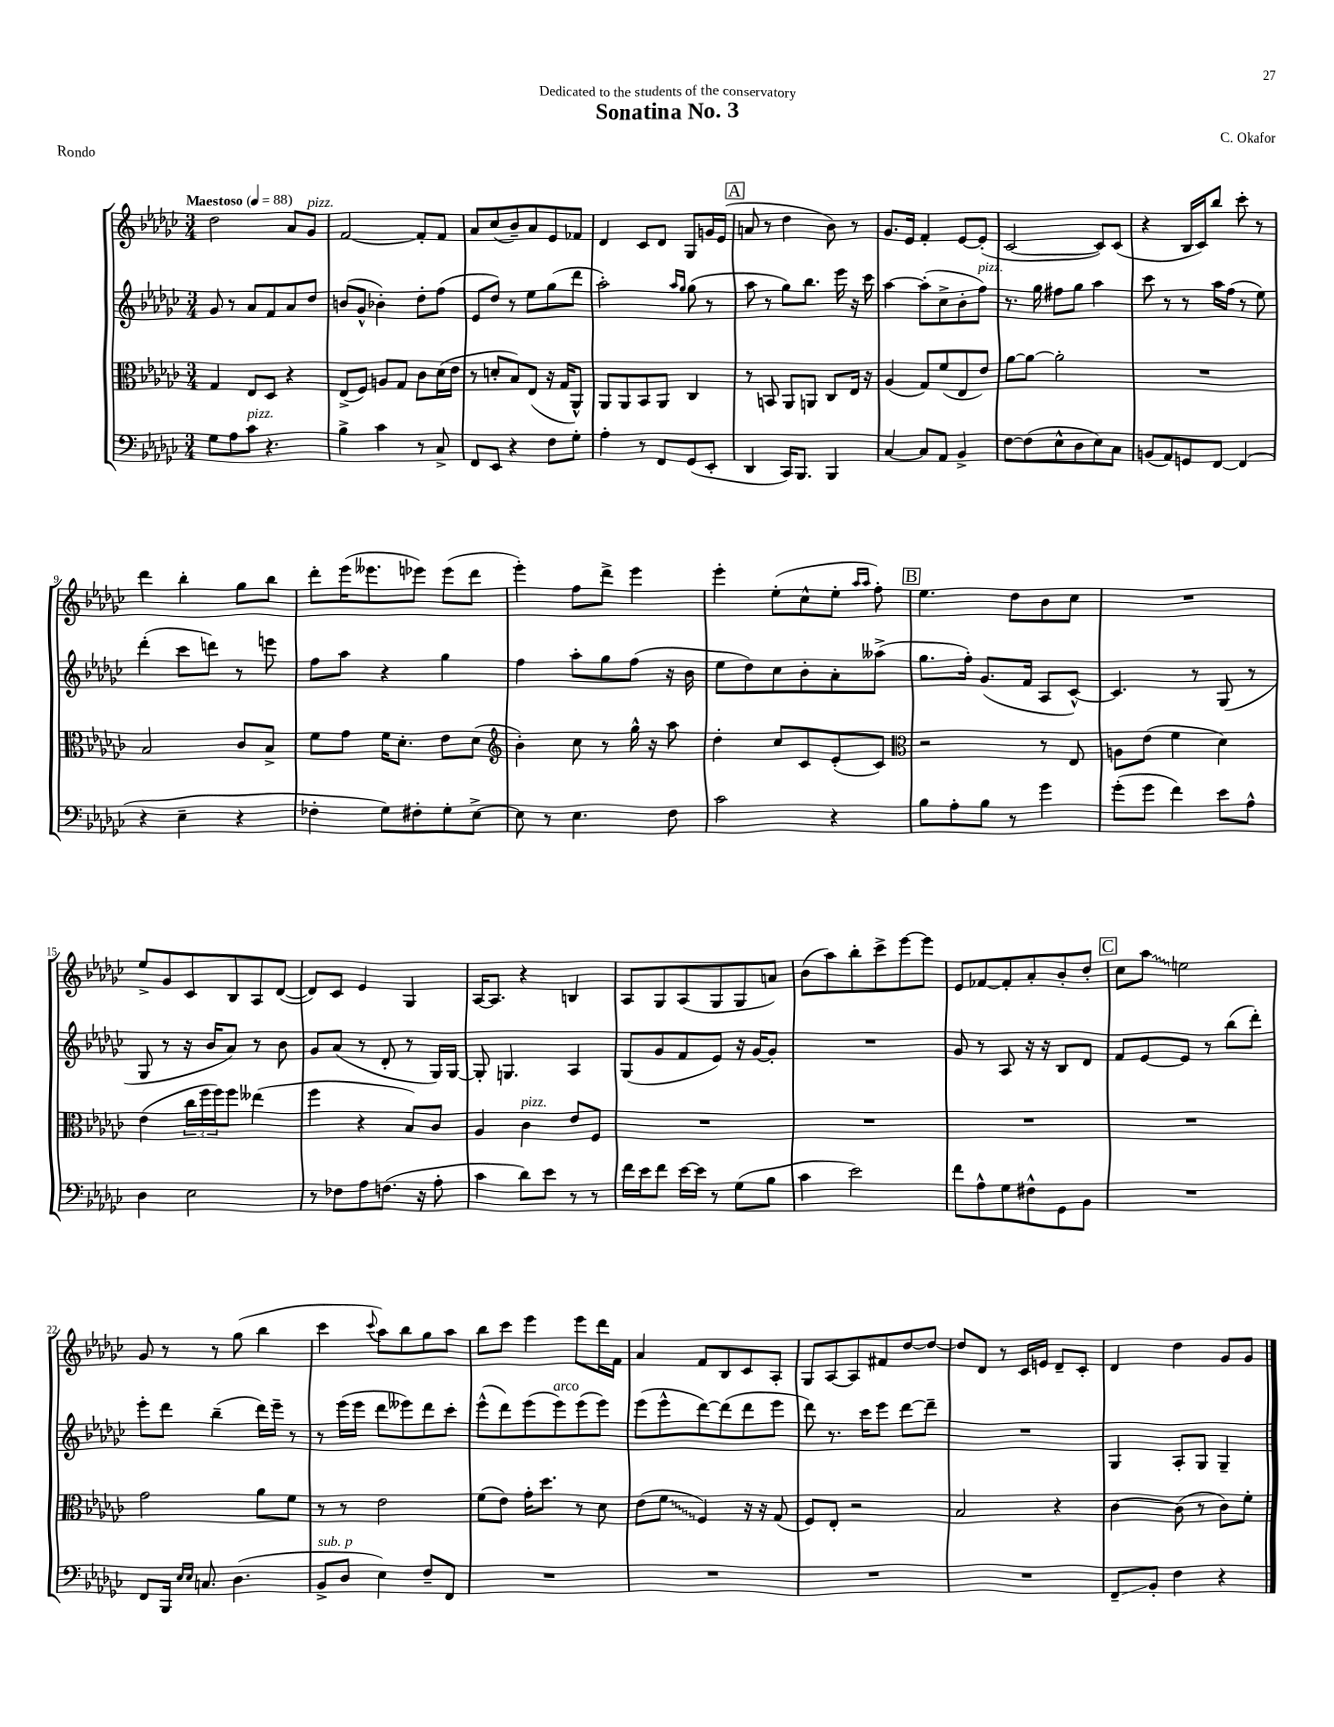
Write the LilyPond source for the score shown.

\header { title = "Sonatina No. 3" composer = "C. Okafor" dedication = "Dedicated to the students of the conservatory" piece = "Rondo" }
<<
\new StaffGroup <<
\new Staff = "s0" {
    \clef treble \key ges \major \numericTimeSignature \time 3/4 \tempo "Maestoso" 4 = 88
    des''2 aes'8 ges'8^\markup { \italic "pizz." } |
    f'2~ f'8-. f'8 |
    aes'8 ces''8( bes'8--) aes'8 ees'8 fes'8 |
    des'4 ces'8 des'8 ges8 g'16 ees'16( |
    \mark \markup { \box "A" } a'8 r8 des''4 bes'8) r8 |
    ges'8. ees'16 f'4-. ees'8~ ees'8-.( |
    ces'2~ ces'8) ces'8( |
    r4 bes16 ces'16) bes''8 ces'''8-. r8 |
    des'''4 bes''4-. ges''8 bes''8 |
    des'''8-. ees'''16( eeses'''8. ees'''8) ees'''8( des'''8 |
    ees'''4-.) f''8 des'''8-> ees'''4 |
    ees'''4-. ees''8-.( ces''8-^ ees''8-. \grace { aes''16 aes''16 } f''8-.) |
    \mark \markup { \box "B" } ees''4. des''8 bes'8 ces''8 |
    R2. |
    ees''8-> ges'8 ces'8 bes8 aes8 des'8~( |
    des'8) ces'8 ees'4 ges4 |
    aes16~ aes8. r4 b4 |
    aes8 ges8 aes8( ges8 ges8 a'8) |
    bes'8( aes''8) bes''8-. ces'''8-> ees'''8~ ees'''8 |
    ees'8 fes'8~ fes'8-. aes'8-. bes'8-. des''8-. |
    \mark \markup { \box "C" } ces''8 \once \override Glissando.style = #'zigzag aes''8\glissando e''2 |
    ges'8 r8 r8 ges''8( bes''4 |
    ces'''4 \appoggiatura { ces'''8 } aes''8) bes''8 ges''8 aes''8 |
    bes''8 ces'''8 ees'''4 ees'''8 des'''16 f'16 |
    aes'4 f'8 bes8 ces'8 aes8-. |
    ges8 aes8~ aes8 fis'8 des''8~ des''8~ |
    des''8 des'8 r8 ces'16 e'16 des'8-- ces'8-. |
    des'4 des''4 ges'8 ges'8 \bar "|." |
}
\new Staff = "s1" {
    \clef treble \key ges \major \numericTimeSignature \time 3/4
    ges'8 r8 aes'8 f'8 aes'8 des''8 |
    b'8( ges'8-^ bes'4-.) des''8-. f''8( |
    ees'8 des''8) r8 ees''8 ges''8( des'''8 |
    aes''2-.) \grace { aes''16 ges''16 } ges''8( r8 |
    \mark \markup { \box "A" } aes''8 r8 ges''8) bes''8. ees'''16 r16 ces'''16 |
    aes''4~ aes''8-.( ces''8-> bes'8-. f''8^\markup { \italic "pizz." }) |
    r8. ges''16 fis''8 ges''8 aes''4 |
    ces'''8 r8 r8 aes''16 f''16( r8 ees''8) |
    des'''4-.( ces'''8 d'''8) r8 e'''8 |
    f''8 aes''8 r4 ges''4 |
    f''4 aes''8-. ges''8 f''8( r16 bes'16 |
    ees''8 des''8) ces''8 bes'8-. aes'8-. aeses''8->( |
    \mark \markup { \box "B" } ges''8. f''16-.) ges'8.( f'16 aes8 ces'8~-^) |
    ces'4. r8 ges8( r8 |
    ges8 r8 r16 bes'16 aes'8) r8 bes'8 |
    ges'8 aes'8( r8 des'8-. r8 ges16) ges16~ |
    ges8-. g4. aes4 |
    ges8( ges'8 f'8 ees'8) r16 ges'16~ ges'8-. |
    R2. |
    ges'8 r8 aes8 r16 r16 bes8 des'8 |
    \mark \markup { \box "C" } f'8 ees'8~ ees'8 r8 bes''8( des'''8-.) |
    ees'''8-. des'''8 bes''4--( des'''16) ees'''16-- r8 |
    r8 ees'''16( ees'''16 des'''8 eeses'''8) des'''8 ces'''8-. |
    ees'''8-^( des'''8) ees'''8( ees'''8^\markup { \italic "arco" }) ees'''8( ees'''8) |
    ees'''8( ees'''8-^ des'''8~) des'''8( des'''8 ees'''8 |
    des'''8) r8. ces'''16 ees'''8 des'''8~ des'''8-- |
    R2. |
    ges4 aes8-. ges8 ges4-- \bar "|." |
}
\new Staff = "s2" {
    \clef alto \key ges \major \numericTimeSignature \time 3/4
    ges4 ees8 des8 r4 |
    ees8->( f8) a8 ges8 ces'8 des'16( ees'16 |
    r8 d'8-. bes8) ees8( r16 ges16 aes,8-^) |
    aes,8 aes,8 bes,8 aes,8 ces4 |
    \mark \markup { \box "A" } r8 b,8 aes,8 a,8 ces8 ees16 r16 |
    aes4( ges8) f'8( ees8 ees'8) |
    aes'8~ aes'8~ aes'2-. |
    R2. |
    bes2 ces'8 bes8-> |
    f'8 ges'8 f'16 des'8.-. ees'8 des'8( |
    \clef treble bes'4-.) ces''8 r8 ges''16-^ r16 aes''8 |
    des''4-. ces''8 ces'8 ees'8-.( ces'8) |
    \mark \markup { \box "B" } \clef alto r2 r8 ees8 |
    a8 ees'8( f'4 des'4) |
    ees'4( \tuplet 3/2 { ces''16 f''16 f''16) } f''8 eeses''4( |
    f''4 r4 bes8) ces'8 |
    aes4 ces'4^\markup { \italic "pizz." } ees'8 f8 |
    R2. |
    R2. |
    R2. |
    \mark \markup { \box "C" } R2. |
    ges'2 aes'8 f'8 |
    r8 r8 ees'2 |
    f'8( ees'8) ges'16-. des''8. r8 des'8 |
    ees'8( \once \override Glissando.style = #'zigzag f'8\glissando f4) r16 r16 ges8( |
    f8) ees8-. r2 |
    bes2 r4 |
    ces'4~ ces'8( r8 ces'8) f'8-. \bar "|." |
}
\new Staff = "s3" {
    \clef bass \key ges \major \numericTimeSignature \time 3/4
    ges8 aes8 ces'8^\markup { \italic "pizz." } r4. |
    bes4-> ces'4 r8 ces8-> |
    f,8 ees,8 r4 f8 ges8-. |
    aes4-. r8 f,8 ges,8( ees,8-. |
    \mark \markup { \box "A" } des,4 ces,16) bes,,8. bes,,4 |
    ces4~ ces8 aes,8 bes,4-> |
    f8~ f8( ees8-^ des8 ees8) ces8 |
    b,8( aes,8) g,8 f,8~ f,4( |
    r4 ees4-- r4 |
    fes4-. ges8) fis8-. ges8-. ees8~-> |
    ees8 r8 ees4. f8 |
    ces'2 r4 |
    \mark \markup { \box "B" } bes8 aes8-. bes8 r8 ges'4 |
    ges'8-.( ges'8 f'4) ees'8 aes8-^ |
    des4 ees2 |
    r8 fes8 aes8 f8.( r16 aes8-. |
    ces'4 des'8) ees'8 r8 r8 |
    f'16 ees'16 f'8 ees'16~ ees'16 r8 ges8( bes8 |
    ces'4 ees'2) |
    f'8 aes8-^ ges8 fis8-^ ges,8 bes,8 |
    \mark \markup { \box "C" } R2. |
    f,8 bes,,16 \grace { ees16 ees16 } c8. des4.( |
    bes,8->^\markup { \italic "sub. p" } des8 ees4) f8-- f,8 |
    R2. |
    R2. |
    R2. |
    R2. |
    f,8--\glissando bes,8-. f4 r4 \bar "|." |
}
>>
>>
